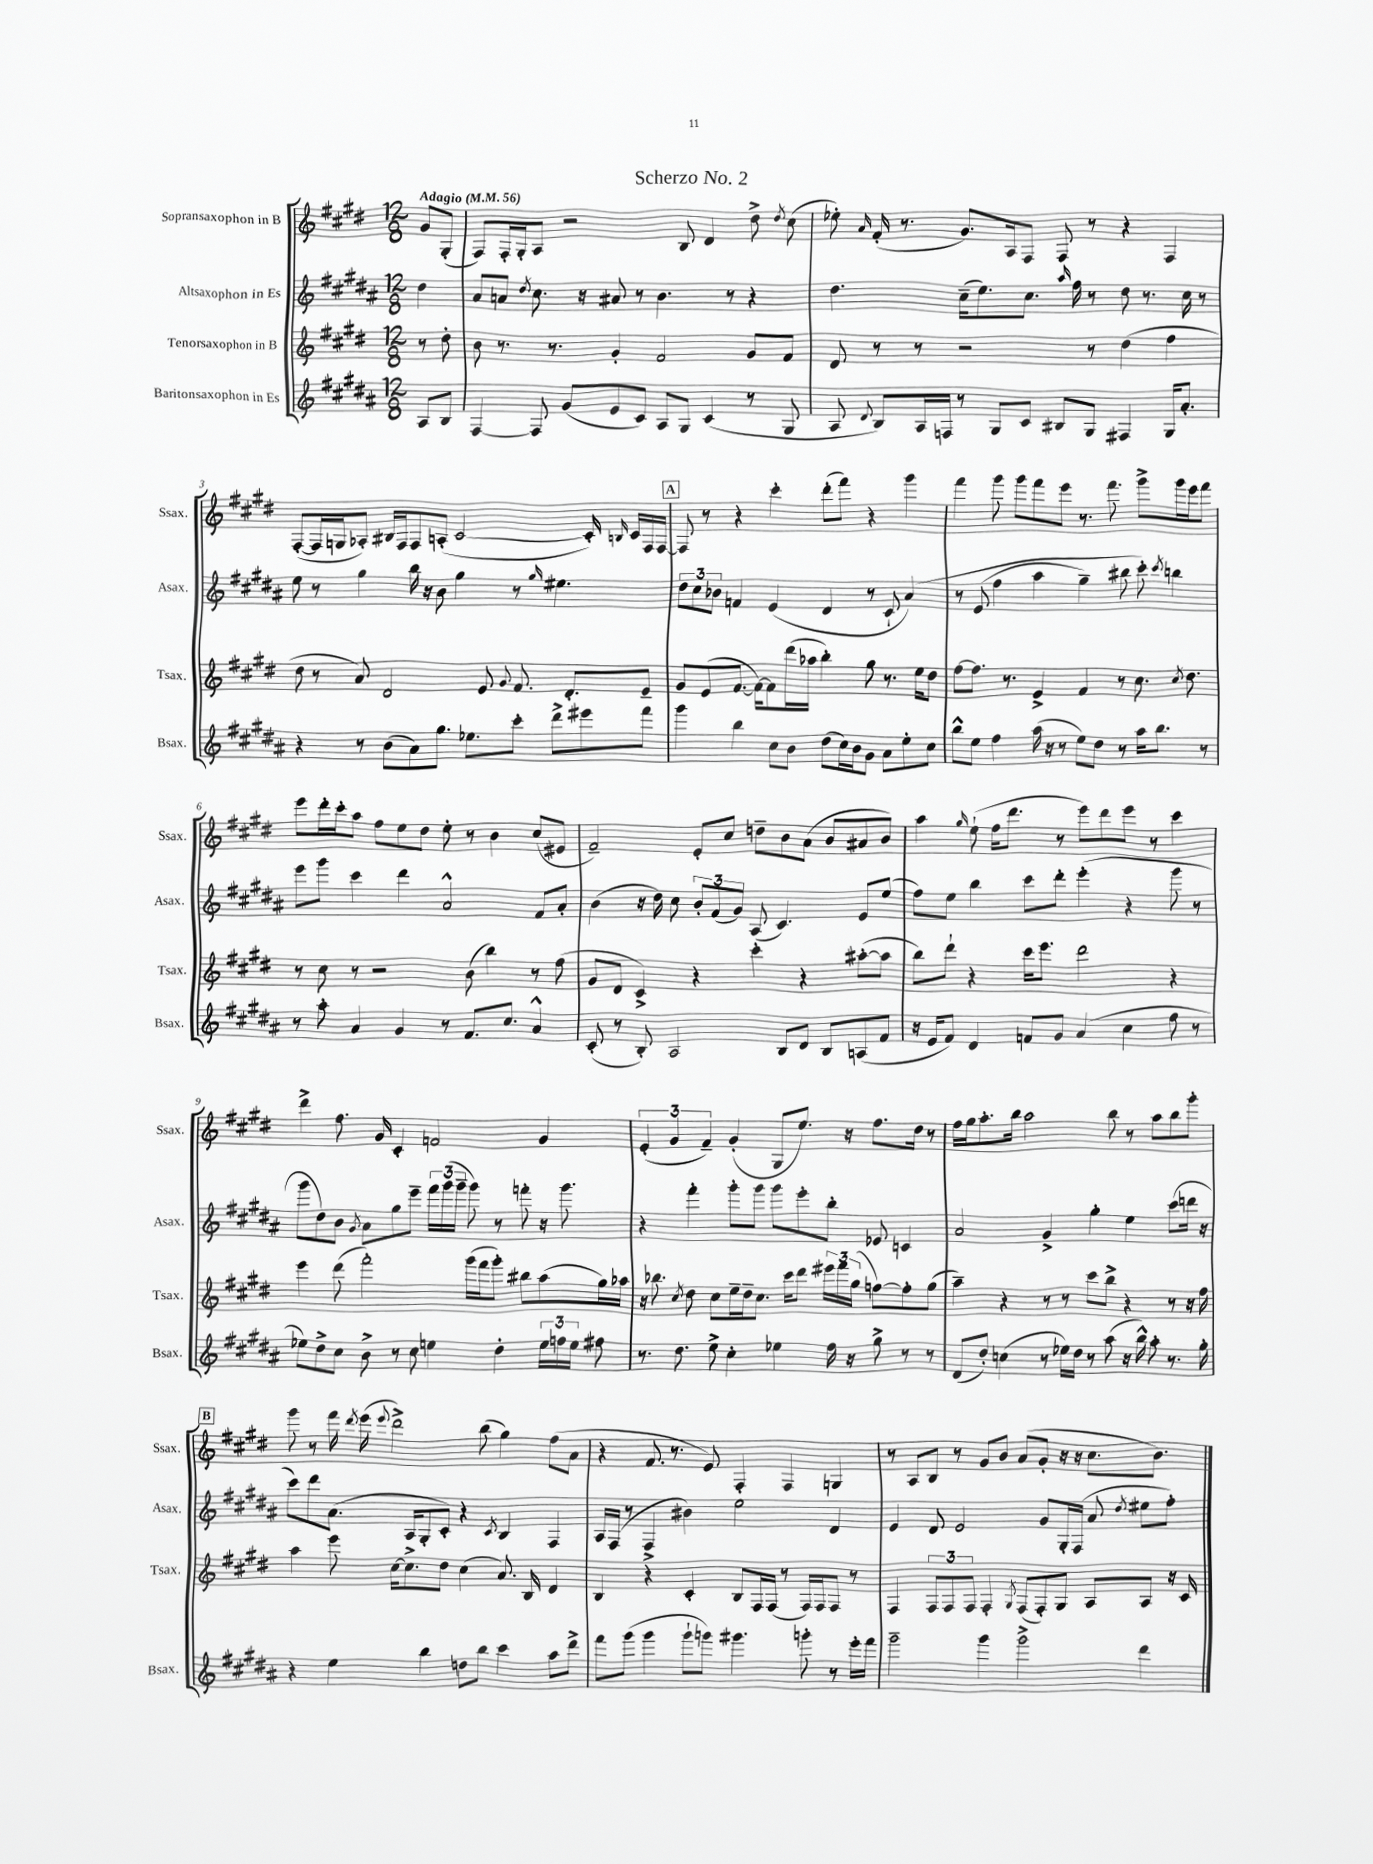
\header { title = "Scherzo No. 2" }
<<
\new StaffGroup <<
\new Staff = "s0" \with { instrumentName = "Sopransaxophon in B" shortInstrumentName = "Ssax." } {
    \clef treble \key e \major \numericTimeSignature \time 12/8 \partial 4 \tempo "Adagio" 4 = 56
    \autoBeamOff gis'8[ gis8]-.( |
    fis8[) fis16-. gis16-. a8] r2 b8 dis'4 dis''8-> \acciaccatura { dis''8 } cis''8( |
    ees''8-.) \grace { a'16 } fis'16-.( r8. gis'8.[) a16 fis8] fis8 r8 r4 fis4 |
    fis8[~-.( fis16 g16 aes8]-.) bis16[ fis16 fis8 a8]-.( cis'2~ cis'16-.) \grace { b16 } cis'16[ fis16 fis16]~ |
    \mark \markup { \box "A" } fis8 r8 r4 cis'''4-. dis'''8[-.( fis'''8]) r4 gis'''4 |
    fis'''4 gis'''8 gis'''8[ fis'''8 e'''8] r8. fis'''8. gis'''8[-> gis'''16 e'''16 fis'''8] |
    e'''8[ dis'''16-. cis'''16-. a''8] fis''8[ e''8 dis''8] e''8-. r8 b'4 cis''8[( eis'8] |
    fis'2--) e'8[-. cis''8] d''8[-- b'8 a'8]( b'8[ ais'8 b'8]) |
    a''4 \grace { gis''16 } e''8-!( fis''16[ dis'''8.] r8 e'''8[) dis'''8 e'''8] r8 cis'''4 |
    dis'''4-> fis''8. gis'16 cis'4-. f'2 gis'4 |
    \tuplet 3/2 { e'4-.( gis'4 fis'4--) } gis'4-.( gis8[ e''8.]) r16 fis''8.[ dis''16] r8 |
    fis''16[ gis''16 a''8.-. b''16] a''2 b''8 r8 a''8[ b''8 gis'''8]-. |
    \mark \markup { \box "B" } gis'''8 r8 fis'''16 \acciaccatura { dis'''8 } e'''16( \appoggiatura { e'''8 } dis'''2->) b''8( gis''4) fis''8[( a'8] |
    r4 fis'8. r8. e'8) fis4-. fis4 g4 |
    r8 a8[ b8] r8 gis'8[ b'8] a'8[( gis'8]-. r16 r16 cis''8.[ b'8.]) \bar "|." |
}
\new Staff = "s1" \with { instrumentName = "Altsaxophon in Es" shortInstrumentName = "Asax." } {
    \clef treble \key b \major \numericTimeSignature \time 12/8 \partial 4
    \autoBeamOff dis''4 |
    ais'8[ a'8] \acciaccatura { dis''8 } cis''8. r16 ais'8 r8 b'4. r8 r4 |
    dis''4. cis''16[--( e''8.) cis''8.] \grace { ais''16 } fis''16 r8 dis''8 r8. cis''16 r8 |
    e''8 r8 gis''4 b''16 r16 b'8 gis''4 r8 \grace { gis''16 } eis''4. |
    \mark \markup { \box "A" } \tuplet 3/2 { dis''8[ cis''8 bes'8] } f'4 e'4( dis'4 r8 cis'8-! ais'4)\( |
    r8 e'8( fis''4 ais''4 gis''4--) bis''8 cis'''8-.\) \acciaccatura { cis'''8 } b''4 |
    e'''8[ gis'''8] cis'''4 dis'''4 ais'2-^ fis'8[ ais'8]-. |
    b'4( r16 dis''16) cis''8 \tuplet 3/2 { b'8[-. fis'8( gis'8]) } ais8( cis'4.) e'8[ e''8]( |
    fis''8[) e''8] b''4 cis'''8[ dis'''8]-. e'''4-.( r4 gis'''8 r8 |
    gis'''8[ dis''8) b'8] \acciaccatura { gis'8 } ais'8[ gis''8 e'''8]-- \tuplet 3/2 { fis'''16[ gis'''16( gis'''16]-- } gis'''8) r8 f'''8-. r16 gis'''8. |
    r4 fis'''4-. gis'''8[-. gis'''8] gis'''8[ e'''8-. b''8]-. ees'8 c'4 |
    ais'2 gis'4-> gis''4-. e''4 cis'''8[( d'''16] r16 |
    \mark \markup { \box "B" } cis'''8[) dis'''8 ais'8.]( ais16[ gis8-. cis'8]-.) r4 \acciaccatura { cis'8 } b4 fis4 |
    ais16[ fis16]( r8 fis4-> bis'4) e''2 dis'4 |
    e'4 dis'8 e'2 gis'8[ gis16-. fis16]( ais'8 \acciaccatura { dis''8 } eis''8[ fis''8]-.) \bar "|." |
}
\new Staff = "s2" \with { instrumentName = "Tenorsaxophon in B" shortInstrumentName = "Tsax." } {
    \clef treble \key e \major \numericTimeSignature \time 12/8 \partial 4
    \autoBeamOff r8 dis''8-. |
    b'8 r8. r8. gis'4-. fis'2 gis'8[ fis'8] |
    dis'8 r8 r8 r2 r8 dis''4( fis''4 |
    dis''8 r8 a'8) dis'2 e'8 \appoggiatura { gis'8 } fis'8. dis'8.[-. e'8]-- |
    \mark \markup { \box "A" } gis'8[ e'8( fis'8.]~ fis'16[~) fis'8 dis'''16( aes''16] b''4-.) gis''8 r8. e''16[ dis''8] |
    fis''8[~ fis''8.] r8. e'4-> fis'4 r8 cis''8. \acciaccatura { cis''8 } dis''8. |
    r8 cis''8 r8 r2 b'8( b''4) r8 fis''8( |
    gis'8[ dis'8] cis'4->) r4 cis'''4-. r4 ais''8[~-.( ais''8] |
    b''8[) dis'''8]-! r4 cis'''16[ e'''8.] dis'''2 r4 |
    e'''4 dis'''8( fis'''2-.) gis'''16[( fis'''16 gis'''8]-.) bis''8[ a''8( gis''16) aes''16] |
    r16 bes''8. \acciaccatura { cis''8 } dis''8 cis''8[ e''16-- dis''16-- cis''8.] cis'''16[ dis'''8] \tuplet 3/2 { eis'''16[ fis'''16 gis''16]( } f''8[~) f''8-. gis''8]( |
    a''4--) r4 r8 r8 cis'''8[ b''8]-> r4 r8 r16 fis''16 |
    \mark \markup { \box "B" } a''4 e'''8 cis''16[~ cis''8.-> dis''8] cis''4( a'8.) b16 dis'4 |
    b4 r4 cis'4-. b8[ fis16 fis16]( r8 fis16[) fis16 fis8] r8 |
    fis4 \tuplet 3/2 { fis8[ fis8 fis8] } fis4-. \acciaccatura { gis8 } fis8[( fis8-.) gis8] a8[ a8] r16 cis'16 \bar "|." |
}
\new Staff = "s3" \with { instrumentName = "Baritonsaxophon in Es" shortInstrumentName = "Bsax." } {
    \clef treble \key b \major \numericTimeSignature \time 12/8 \partial 4
    \autoBeamOff ais8[ b8] |
    fis4~ fis8 gis'8[( e'8 cis'8]) ais8[ gis8] cis'4( r8 gis8 |
    ais8 \appoggiatura { dis'8 } b8[) ais16 f16] r8 gis8[ cis'8] bis8[ gis8] fis4 gis16[ ais'8.]-. |
    r4 r8 b'8[( ais'8) gis''8.] ees''8.[ cis'''8]-. dis'''8[-> eis'''8 fis'''8] |
    \mark \markup { \box "A" } gis'''4 b''4 cis''8[ b'8] dis''8[( cis''16) b'16 gis'8] ais'8[ e''8-. cis''8] |
    b''8[-^ e''8] fis''4 ais''16( r16 r8 e''8[) dis''8] r8 ais''16[ b''8.] r8 |
    r8 ais''8-. ais'4 gis'4 r8 fis'8.[ cis''8.] ais'4-^ |
    cis'8-.( r8 b8-.) ais2 b8[ dis'8] b8[ a8( fis'8] |
    r16 e'16[ fis'8]) dis'4 f'8[ gis'8] ais'4( cis''4 fis''8 r8 |
    ees''8[) dis''8-> cis''8] b'8-> r8 cis''8 e''4 dis''4-. \tuplet 3/2 { e''16[ f''16 e''16] } fis''8 |
    r8. dis''8. e''8-> cis''4-. ees''4 fis''16 r16 gis''8-> r8 r8 |
    dis'8[( dis''8]-.) c''4( r8 ees''16[) dis''16] r8 ais''8( r16 b''16-^) ais''8-. r8. gis''16-. |
    \mark \markup { \box "B" } r4 e''4 b''4 d''8[ b''8] cis'''4 ais''8[ dis'''8]-> |
    fis'''8[ gis'''8]( gis'''4 gis'''8[-! g'''8]) gis'''4. g'''8-. r8 e'''16[-. fis'''16] |
    gis'''2-- gis'''4 gis'''2-> dis'''4 \bar "|." |
}
>>
>>
